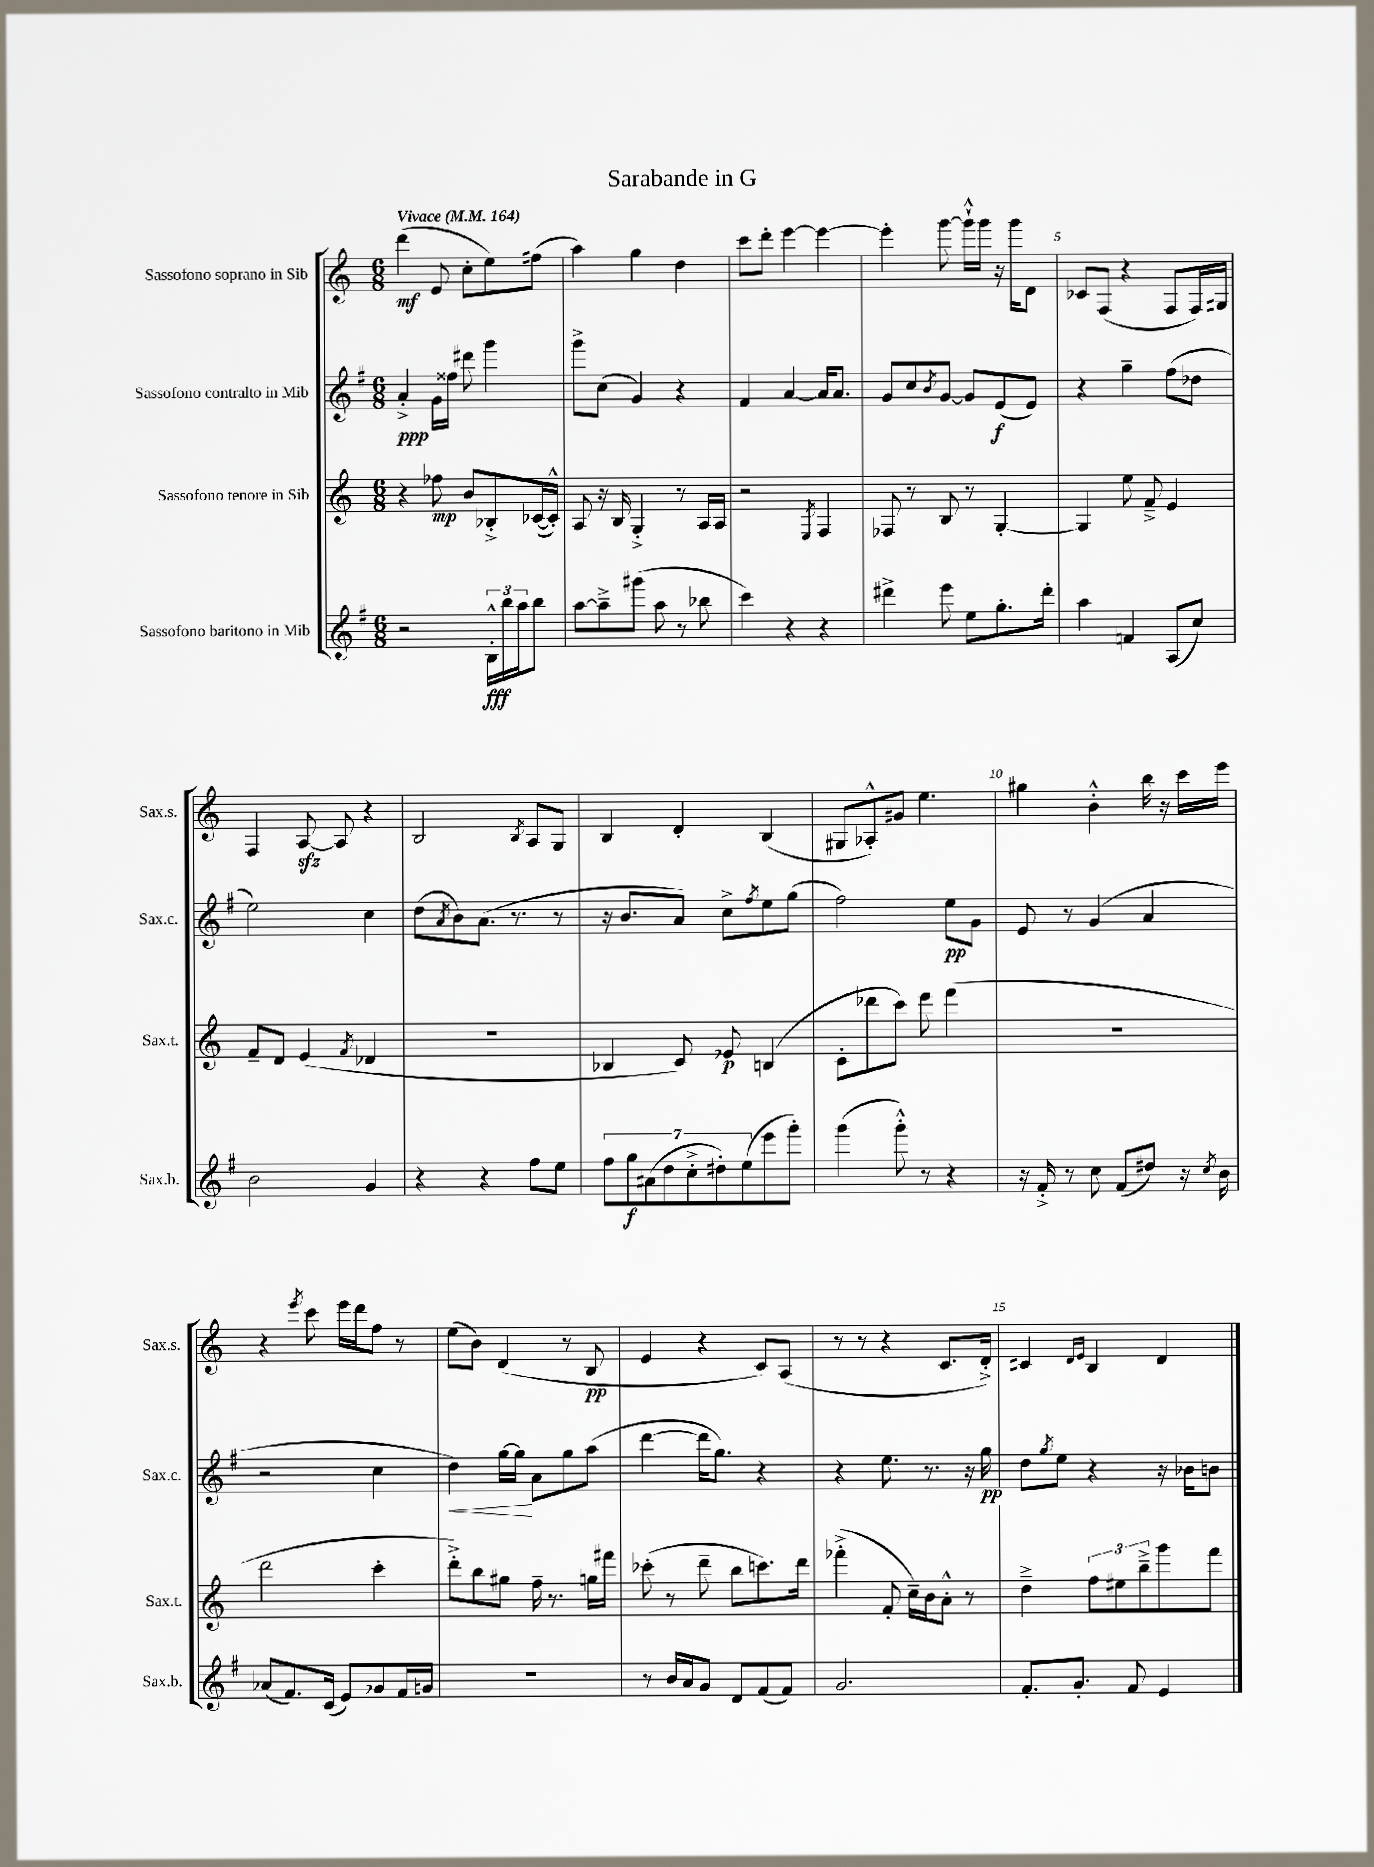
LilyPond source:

\header { title = "Sarabande in G" }
<<
\new StaffGroup <<
\new Staff = "s0" \with { instrumentName = "Sassofono soprano in Sib" shortInstrumentName = "Sax.s." } {
    \clef treble \key c \major \numericTimeSignature \time 6/8 \tempo "Vivace" 4 = 164
    d'''4\mf( e'8 c''8-. e''8) fis''8( |
    a''4) g''4 d''4 |
    c'''8 d'''8-. e'''4~ e'''4~ |
    e'''4-. g'''8~ g'''16-!-^ g'''16 r16 g'''16 d'8 |
    ces'8 f8( r4 f8 f16) gis16 |
    f4 a8~\sfz a8 r4 |
    b2 \acciaccatura { b8 } a8 g8 |
    b4 d'4-. b4( |
    gis8 aes8-.-^) gis'8 e''4. |
    gis''4 b'4-.-^ b''16 r16 c'''16 e'''16 |
    r4 \acciaccatura { e'''8 } c'''8 e'''16 d'''16 f''8 r8 |
    e''8( b'8) d'4( r8 b8\pp |
    e'4 r4 c'8) a8( |
    r8 r8 r4 c'8. d'16-.->) |
    cis'4 \grace { d'16 e'16 } b4 d'4 \bar "|." |
}
\new Staff = "s1" \with { instrumentName = "Sassofono contralto in Mib" shortInstrumentName = "Sax.c." } {
    \clef treble \key g \major \numericTimeSignature \time 6/8
    a'4-.->\ppp g'16 fisis''16 dis'''8 g'''4 |
    g'''8-> c''8( g'4) r4 |
    fis'4 a'4~ a'16 a'8. |
    g'8 c''8 \acciaccatura { b'8 } g'8~ g'8 e'8\f( e'8) |
    r4 g''4-- fis''8( des''8 |
    e''2) c''4 |
    d''8( \acciaccatura { a'8 } b'8) a'8.( r8. r8 |
    r16 b'8. a'8) c''8-> \acciaccatura { fis''8 } e''8 g''8( |
    fis''2) e''8\pp g'8 |
    e'8 r8 g'4( a'4 |
    r2 c''4 |
    d''4\<) g''16~ g''16\! a'8 g''8 a''8( |
    d'''4~ d'''16 g''8.) r4 |
    r4 e''8. r8. r16 g''16\pp |
    d''8 \acciaccatura { g''8 } e''8 r4 r16 bes'16 b'8 \bar "|." |
}
\new Staff = "s2" \with { instrumentName = "Sassofono tenore in Sib" shortInstrumentName = "Sax.t." } {
    \clef treble \key c \major \numericTimeSignature \time 6/8
    r4 fes''8\mp b'8 bes8-.-> ces'16~( ces'16-.-^) |
    a8 r16 b16 g4-.-> r8 a16 a16 |
    r2 \acciaccatura { e8 } f4 |
    fes8 r8 b8 r8 g4~-. |
    g4 e''8 f'8---> e'4 |
    f'8-- d'8 e'4( \acciaccatura { f'8 } des'4 |
    R2. |
    bes4 c'8) ees'8\p b4( |
    c'8-. des'''8 c'''8) e'''8 f'''4( |
    R2. |
    d'''2 c'''4-. |
    d'''8-.->) b''8 gis''8 f''16-- r8. g''16 fis'''16 |
    ces'''8-.( r8 d'''8-- b''8 c'''8.) d'''16 |
    fes'''4-.->( f'8-. c''16--) b'16 a'8-.-^ r8 |
    d''4---> \tuplet 3/2 { f''8 eis''8 b''8---> } g'''8 f'''8 \bar "|." |
}
\new Staff = "s3" \with { instrumentName = "Sassofono baritono in Mib" shortInstrumentName = "Sax.b." } {
    \clef treble \key g \major \numericTimeSignature \time 6/8
    r2 \tuplet 3/2 { b16-.-^\fff b''16 a''16 } b''8 |
    a''8~ a''8---> gis'''8( a''8 r8 bes''8 |
    c'''4) r4 r4 |
    dis'''4-> e'''8 e''8 g''8.-. dis'''16-. |
    a''4 f'4 a8( c''8) |
    b'2 g'4 |
    r4 r4 fis''8 e''8 |
    \tuplet 7/4 { fis''8 g''8\f ais'8( d''8 c''8-.-> dis''8-.) e''8( } e'''8 g'''8-.) |
    g'''4( g'''8-.-^) r8 r4 |
    r16 fis'16-.-> r8 c''8 fis'8( dis''8) r16 \acciaccatura { c''8 } b'16 |
    aes'8( fis'8.) c'16( e'8) ges'8 fis'16 g'16 |
    R2. |
    r8 b'16 a'16 g'8 d'8 fis'8( fis'8) |
    g'2. |
    fis'8.-. g'8.-. fis'8 e'4 \bar "|." |
}
>>
>>
\layout { \context { \Score \override BarNumber.break-visibility = ##(#f #t #t) barNumberVisibility = #(every-nth-bar-number-visible 5) } }
